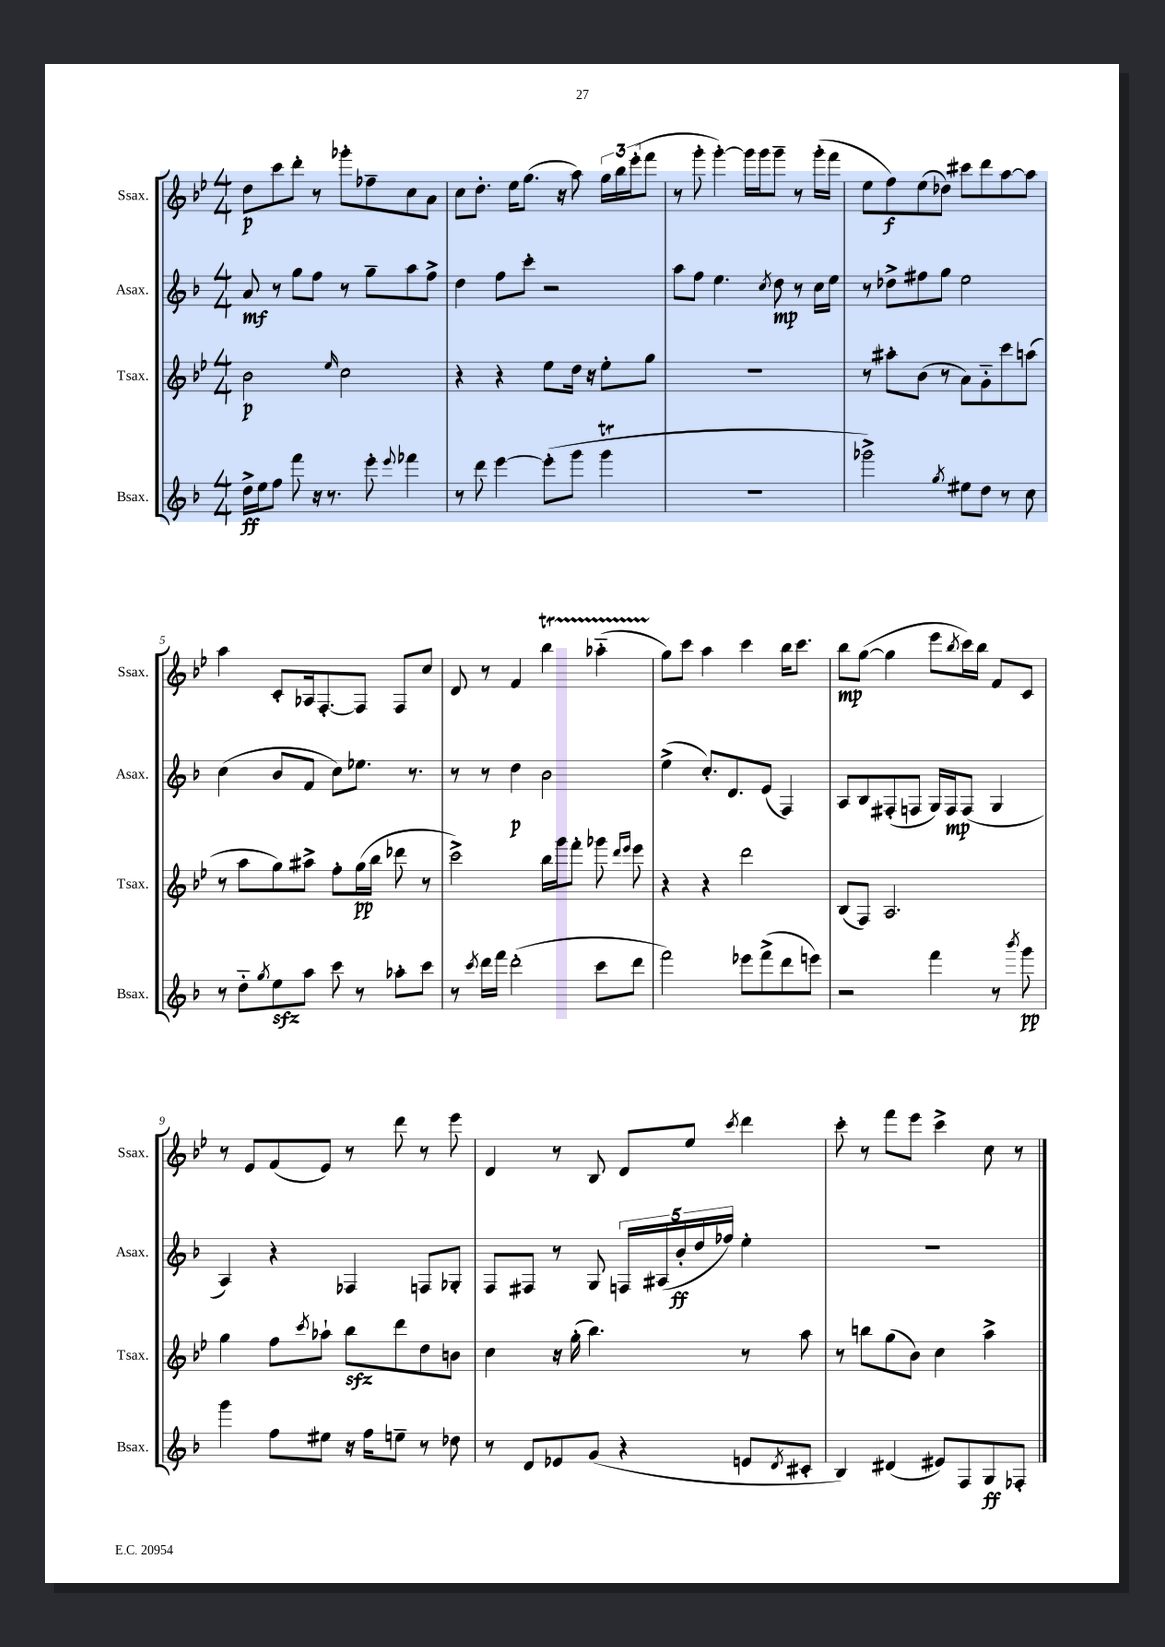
<<
\new StaffGroup <<
\new Staff = "s0" \with { instrumentName = "Ssax." shortInstrumentName = "Ssax." } {
    \clef treble \key bes \major \numericTimeSignature \time 4/4
    d''8\p c'''8 d'''8-. r8 ges'''8-. fes''8-- c''8 a'8 |
    c''8 d''8.-. ees''16 g''8.( r16 a''8) \tuplet 3/2 { g''16 bes''16 ees'''16-.( } f'''8 |
    r8 g'''8-. g'''4~-.) g'''16 g'''16 g'''8-- r8 g'''16-.( f'''16 |
    ees''8 f''8\f) ees''8( des''8) cis'''8 d'''8 a''8~ a''8 |
    a''4 c'8-. aes16 f8.~-. f8 f8 c''8 |
    d'8 r8 f'4 bes''4\startTrillSpan aes''4-_( |
    g''8\stopTrillSpan) c'''8 a''4 c'''4 bes''16 c'''8. |
    bes''8\mp g''8~( g''4 ees'''8 \acciaccatura { bes''8 } c'''16) bes''16 f'8 c'8 |
    r8 ees'8 f'8( ees'8) r8 d'''8 r8 ees'''8 |
    d'4 r8 bes8 d'8 ees''8 \acciaccatura { c'''8 } d'''4 |
    c'''8-. r8 f'''8 ees'''8 c'''4-> c''8 r8 \bar "|." |
}
\new Staff = "s1" \with { instrumentName = "Asax." shortInstrumentName = "Asax." } {
    \clef treble \key f \major \numericTimeSignature \time 4/4
    a'8\mf r8 g''8 f''8 r8 g''8-- a''8 f''8-> |
    d''4 f''8 c'''8-. r2 |
    a''8 f''8 e''4. \acciaccatura { c''8 } d''8\mp r8 c''16 e''16 |
    r8 des''8-> fis''8 g''8 e''2 |
    c''4( bes'8 f'8 c''8) ees''8. r8. |
    r8 r8 d''4\p bes'2 |
    e''4->( c''8.-.) d'8. e'8( f4) |
    a8 bes8 fis8-.( f8 g16) f16\mp f8( g4 |
    a4) r4 fes4 f8 ges8-. |
    f8 fis8 r8 g8 \tuplet 5/4 { f16 ais16( bes'16-.\ff d''16 fes''16) } e''4-. |
    R1 \bar "|." |
}
\new Staff = "s2" \with { instrumentName = "Tsax." shortInstrumentName = "Tsax." } {
    \clef treble \key bes \major \numericTimeSignature \time 4/4
    bes'2\p \grace { ees''16 } c''2 |
    r4 r4 ees''8 d''16 r16 ees''8-. g''8 |
    R1 |
    r8 ais''8-. bes'8( r8 a'8) g'8-_ c'''8 a''8( |
    r8 a''8 g''8) ais''8-> f''8-. g''16\pp( bes''16 des'''8 r8 |
    c'''2->) bes''16 g'''16 f'''8-. ges'''8 \grace { d'''16 ees'''16 } ees'''8 |
    r4 r4 d'''2 |
    bes8( f8) a2. |
    g''4 f''8 \acciaccatura { c'''8 } aes''8-! bes''8\sfz d'''8 d''8 b'8 |
    c''4 r16 g''16-.( bes''4.) r8 a''8 |
    r8 b''8 g''8( bes'8) c''4 a''4-> \bar "|." |
}
\new Staff = "s3" \with { instrumentName = "Bsax." shortInstrumentName = "Bsax." } {
    \clef treble \key f \major \numericTimeSignature \time 4/4
    d''16->\ff e''16 f''8 f'''8 r16 r8. e'''8-. \appoggiatura { e'''8 } fes'''4 |
    r8 d'''8 e'''4~ e'''8-.( g'''8 g'''4\trill |
    R1 |
    ges'''2->) \acciaccatura { g''8 } eis''8 d''8 r8 c''8 |
    r8 d''8-_ \acciaccatura { g''8 } e''8\sfz a''8 c'''8 r8 aes''8-. c'''8 |
    r8 \acciaccatura { c'''8 } d'''16 f'''16 d'''2-.( c'''8 d'''8 |
    f'''2) ees'''8 f'''8->( d'''8 e'''8) |
    r2 f'''4 r8 \acciaccatura { bes'''8 } g'''8\pp |
    g'''4 f''8 eis''8 r16 f''16 e''8-- r8 des''8 |
    r8 d'8 ees'8 g'8( r4 e'8 \acciaccatura { d'8 } cis'8-. |
    bes4) dis'4( eis'8) f8 g8\ff fes8-. \bar "|." |
}
>>
>>
